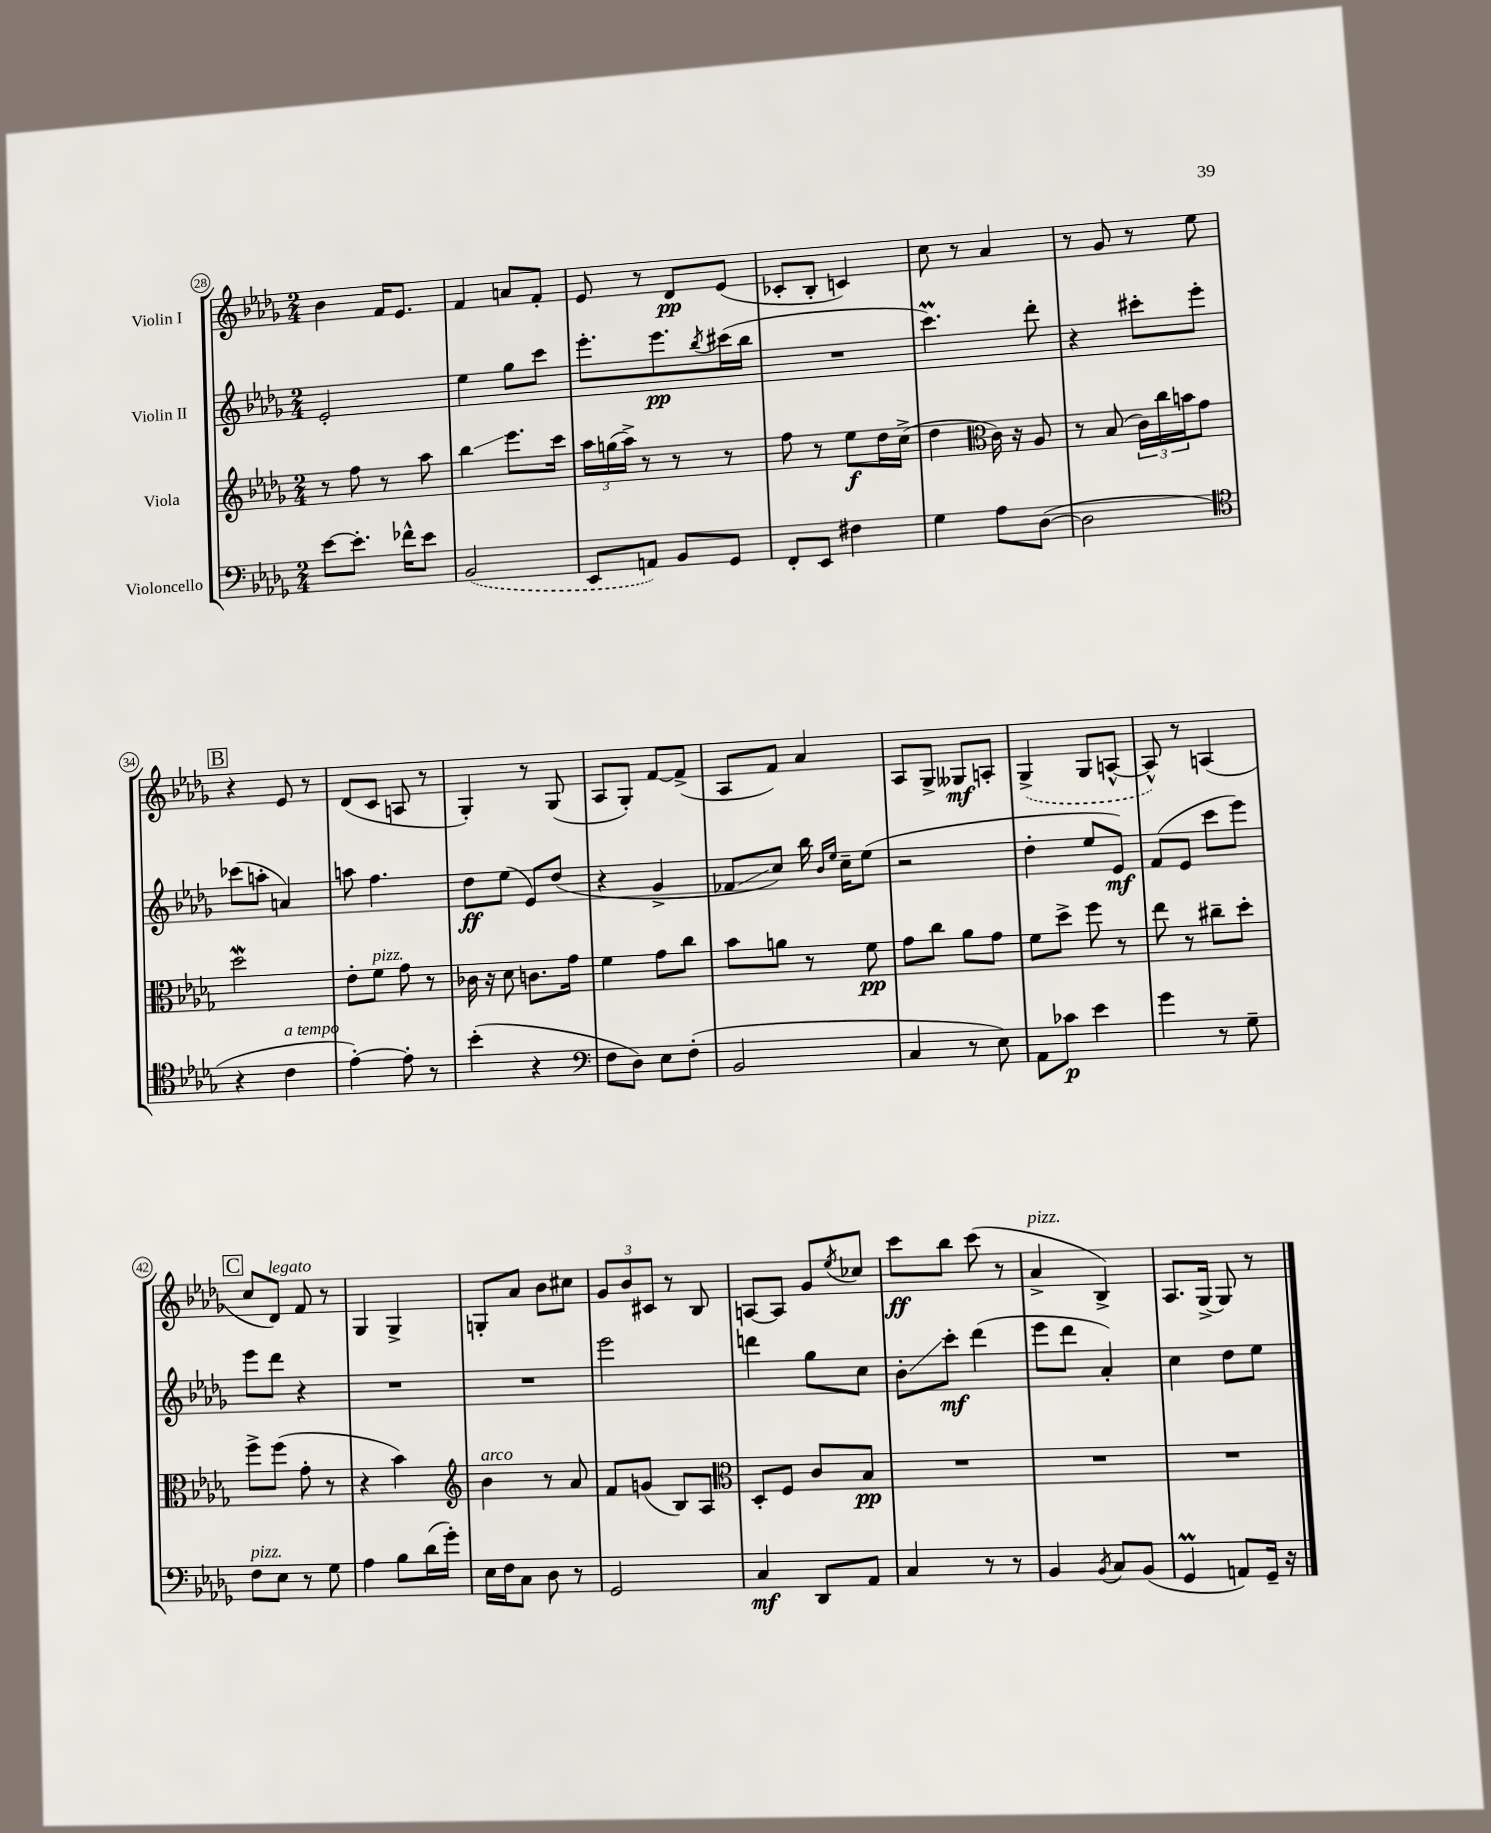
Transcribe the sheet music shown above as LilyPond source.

<<
\new StaffGroup <<
\new Staff = "s0" \with { instrumentName = "Violin I" } {
    \clef treble \key des \major \numericTimeSignature \time 2/4
    bes'4 f'16 ees'8. |
    f'4 a'8 f'8-. |
    ees'8 r8 des'8\pp ees'8( |
    ces'8-. bes8-. c'4) |
    c''8 r8 aes'4 |
    r8 ges'8 r8 ees''8 |
    \mark \markup { \box "B" } r4 ees'8 r8 |
    des'8( c'8 a8 r8 |
    ges4-.) r8 ges8( |
    aes8 ges8-.) f'8~ f'8->( |
    aes8 f'8) aes'4 |
    aes8 ges8-> geses8\mf a8-. |
    \once \slurDashed ges4->( ges8 a8~-^ |
    a8-^) r8 a4( |
    \mark \markup { \box "C" } c''8 des'8^\markup { \italic "legato" }) f'8 r8 |
    ges4 ges4-> |
    g8-. aes'8 bes'8 cis''8 |
    \tuplet 3/2 { ges'8 bes'8 cis'8 } r8 bes8 |
    a8~ a8 ges'8 \acciaccatura { ees''8 } ces''8 |
    c'''8\ff bes''8 c'''8( r8 |
    aes'4->^\markup { \italic "pizz." } bes4->) |
    aes8. ges16~-> ges8 r8 \bar "|." |
}
\new Staff = "s1" \with { instrumentName = "Violin II" } {
    \clef treble \key des \major \numericTimeSignature \time 2/4
    ees'2-. |
    ees''4 ges''8 c'''8 |
    ees'''8.-. ees'''8.\pp \acciaccatura { bes''8 } cis'''16( bes''16 |
    R2 |
    c'''4.\prall) des'''8-. |
    r4 cis'''8-. ees'''8-. |
    \mark \markup { \box "B" } ces'''8( a''8-. a'4) |
    a''8 f''4. |
    des''8\ff ees''8( ees'8) des''8( |
    r4 ges'4-> |
    fes'8\glissando c''8) bes''16 \grace { bes'16 ees''16 } c''16-- ees''8( |
    r2 |
    des''4-. ees''8 ees'8\mf) |
    f'8( ees'8 c'''8 ees'''8) |
    \mark \markup { \box "C" } ees'''8 des'''8 r4 |
    R2 |
    R2 |
    ees'''2 |
    d'''4 ges''8 c''8 |
    bes'8-.\glissando c'''8-.\mf des'''4( |
    ees'''8 des'''8 aes'4-.) |
    c''4 des''8 ees''8 \bar "|." |
}
\new Staff = "s2" \with { instrumentName = "Viola" } {
    \clef treble \key des \major \numericTimeSignature \time 2/4
    r8 f''8 r8 aes''8 |
    bes''4\glissando ees'''8. c'''16 |
    \tuplet 3/2 { aes''16 g''16( aes''16->) } r8 r8 r8 |
    f''8 r8 ees''8\f des''16 c''16->( |
    des''4 \clef alto c'16) r16 aes8 |
    r8 bes8( \tuplet 3/2 { c'16) c''16 b'16 } ges'8 |
    \mark \markup { \box "B" } des''2\mordent |
    ees'8-. f'8^\markup { \italic "pizz." } ges'8 r8 |
    ces'16 r16 des'8 c'8. ges'16 |
    f'4 ges'8 c''8 |
    bes'8 a'8 r8 f'8\pp |
    ges'8 c''8 aes'8 ges'8 |
    f'8 des''8-> f''8 r8 |
    ees''8 r8 cis''8-- des''8-. |
    \mark \markup { \box "C" } f''8-> f''8( ges'8-. r8 |
    r4 bes'4) |
    \clef treble bes'4^\markup { \italic "arco" } r8 aes'8 |
    f'8 g'8( bes8) aes8 |
    \clef alto des8-. f8 c'8 bes8\pp |
    R2 |
    R2 |
    R2 \bar "|." |
}
\new Staff = "s3" \with { instrumentName = "Violoncello" } {
    \clef bass \key des \major \numericTimeSignature \time 2/4
    ees'8~ ees'8.-. fes'16-^ ees'8 |
    \once \slurDashed bes,2( |
    ees,8 a,8) bes,8 ges,8 |
    f,8-. ees,8 fis4 |
    ges4 aes8 des8~( |
    des2 |
    \mark \markup { \box "B" } \clef tenor r4 c'4^\markup { \italic "a tempo" } |
    ees'4~-.) ees'8-. r8 |
    bes'4-.( r4 |
    \clef bass f8 des8) ees8 f8-.( |
    bes,2 |
    c4 r8 ees8) |
    aes,8 ces'8\p ees'4 |
    ges'4 r8 ges8-- |
    \mark \markup { \box "C" } f8^\markup { \italic "pizz." } ees8 r8 ges8 |
    aes4 bes8 des'16( ges'16-.) |
    ees16 f16 c8 des8 r8 |
    ges,2 |
    c4\mf des,8 aes,8 |
    c4 r8 r8 |
    bes,4 \acciaccatura { bes,8 } c8 bes,8( |
    ges,4\prall a,8) ges,16-- r16 \bar "|." |
}
>>
>>
\layout { \context { \Score currentBarNumber = #28 \override BarNumber.stencil = #(make-stencil-circler 0.1 0.3 ly:text-interface::print) } }
